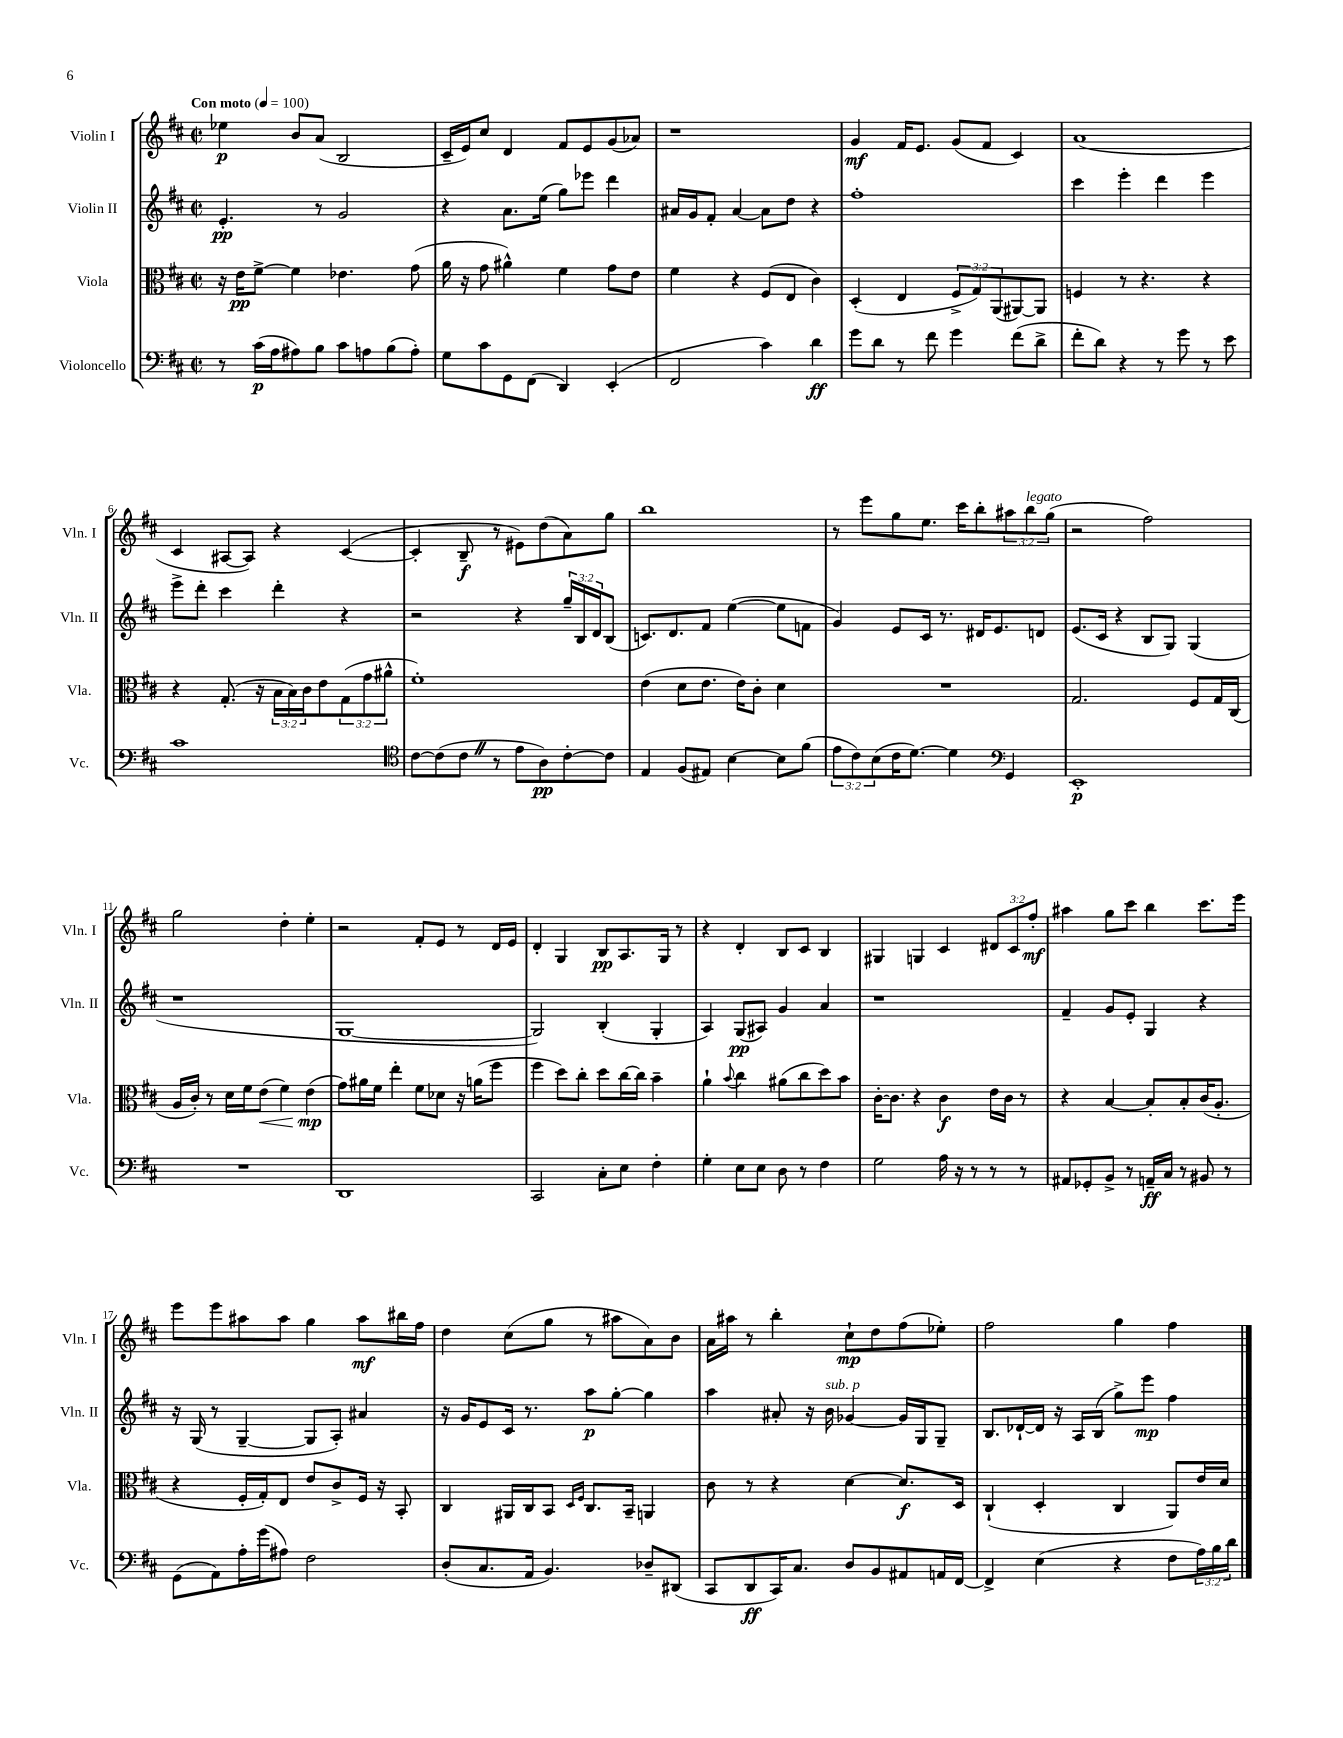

**kern	**dynam	**kern	**dynam	**kern	**dynam	**kern	**dynam
*part4	*part4	*part3	*part3	*part2	*part2	*part1	*part1
*staff4	*staff4	*staff3	*staff3	*staff2	*staff2	*staff1	*staff1
*I"Violoncello	*	*I"Viola	*	*I"Violin II	*	*I"Violin I	*
*I'Vc.	*	*I'Vla.	*	*I'Vln. II	*	*I'Vln. I	*
*clefF4	*	*clefC3	*	*clefG2	*	*clefG2	*
*k[f#c#]	*	*k[f#c#]	*	*k[f#c#]	*	*k[f#c#]	*
*M2/2	*	*M2/2	*	*M2/2	*	*M2/2	*
*met(c|)	*	*met(c|)	*	*met(c|)	*	*met(c|)	*
*MM100	*	*MM100	*	*MM100	*	*MM100	*
=1	=1	=1	=1	=1	=1	=1	=1
!	!	!	!	!	!	!LO:TX:a:B:t=Con moto	!
8r	.	16r	.	4.e'/	pp	4ee-X\	p
.	.	16e\KL	pp	.	.	.	.
(16c#\LL	p	[8f#^\J	.	.	.	.	.
16A\J	.	.	.	.	.	.	.
8A#X\)	.	4f#\]	.	.	.	8b/L	.
8B\J	.	.	.	8r	.	(8a/J	.
8c#\L	.	4.e-X\	.	2g/	.	2B/	.
8An\	.	.	.	.	.	.	.
(8B\	.	.	.	.	.	.	.
8A'\J)	.	(8g\	.	.	.	.	.
=2	=2	=2	=2	=2	=2	=2	=2
8G\L	.	16a\	.	4r	.	16c#~/LL	.
.	.	16r	.	.	.	16e/J)	.
8c#\	.	8g\	.	.	.	8cc#/J	.
8GG\	.	4a#X^^\)	.	8.a\L	.	4d/	.
(8FF#\J	.	.	.	.	.	.	.
.	.	.	.	(16ee\Jk	.	.	.
4DD/)	.	4f#\	.	8gg\L)	.	8f#/L	.
.	.	.	.	8eee-X\J	.	8e/	.
(4EE'/	.	8g\L	.	4ddd\	.	(8g/	.
.	.	8e\J	.	.	.	8a-X/J)	.
=3	=3	=3	=3	=3	=3	=3	=3
2FF#/	.	4f#\	.	16a#X/LL	.	1r	.
.	.	.	.	16g/J	.	.	.
.	.	.	.	8f#'/J	.	.	.
.	.	4r	.	[4a#/	.	.	.
4c#\)	.	(8F#/L	.	8a#\L]	.	.	.
.	.	8E/J	.	8dd\J	.	.	.
4d\	ff	4c#\)	.	4r	.	.	.
=4	=4	=4	=4	=4	=4	=4	=4
8g\L	.	(4D'/	.	1ff#'	.	4g/	mf
8d\J	.	.	.	.	.	.	.
8r	.	4E/	.	.	.	16f#/KL	.
.	.	.	.	.	.	8.e/J	.
8f#\	.	.	.	.	.	.	.
4g\	.	12F#^/L	.	.	.	(8g/L	.
.	.	12G/)	.	.	.	.	.
.	.	.	.	.	.	8f#/J	.
.	.	(12AA/	.	.	.	.	.
(8f#\L	.	[8AA#X/)	.	.	.	4c#/)	.
8d^\J	.	8AA#/J]	.	.	.	.	.
=5	=5	=5	=5	=5	=5	=5	=5
8f#'\L	.	4Fn/	.	4ccc#\	.	(1a	.
8d\J)	.	.	.	.	.	.	.
4r	.	8r	.	4eee'\	.	.	.
.	.	4.r	.	.	.	.	.
8r	.	.	.	4ddd\	.	.	.
8g\	.	.	.	.	.	.	.
8r	.	4r	.	4eee\	.	.	.
8e\	.	.	.	.	.	.	.
!!LO:LB:g=z
=6	=6	=6	=6	=6	=6	=6	=6
1c#	.	4r	.	8eee^\L	.	4c#/	.
.	.	.	.	8ddd'\J	.	.	.
.	.	(8.G'/	.	4ccc#\	.	[8A#X/L	.
.	.	.	.	.	.	8A#/J])	.
.	.	16r	.	.	.	.	.
.	.	24B\LL	.	4ddd'\	.	4r	.
.	.	24B\)	.	.	.	.	.
.	.	24c#\J	.	.	.	.	.
.	.	8e\	.	.	.	.	.
.	.	(12G\	.	4r	.	([4c#/	.
.	.	12g\	.	.	.	.	.
.	.	12a#X^^\J	.	.	.	.	.
=7	=7	=7	=7	=7	=7	=7	=7
*clefC4	*	*	*	*	*	*	*
[8c#\L	.	1f#')	.	2r	.	4c#'/]	.
(8c#\]	.	.	.	.	.	.	.
8c#Z\J	.	.	.	.	.	8B~/	f
8r	.	.	.	.	.	8r	.
8e\L	.	.	.	4r	.	8e#X\L)	.
8A\)	pp	.	.	.	.	(8dd\	.
[8c#'\	.	.	.	24gg~/LL	.	8a\)	.
.	.	.	.	24B/	.	.	.
.	.	.	.	24d/J	.	.	.
8c#\J]	.	.	.	(8B/J	.	8gg\J	.
=8	=8	=8	=8	=8	=8	=8	=8
4E/	.	(4e\	.	8.cn/L)	.	1bb	.
.	.	.	.	8.d/	.	.	.
(8F#/L	.	8d\L	.	.	.	.	.
8E#X/J)	.	8.e\J	.	8f#/J	.	.	.
[4B\	.	.	.	([4ee\	.	.	.
.	.	16e\KL)	.	.	.	.	.
.	.	8c#'\J	.	.	.	.	.
8B\L]	.	4d\	.	8ee\L]	.	.	.
(8f#\J	.	.	.	8fn\J	.	.	.
=9	=9	=9	=9	=9	=9	=9	=9
12e\L	.	1r	.	4g/)	.	8r	.
12c#\)	.	.	.	.	.	.	.
.	.	.	.	.	.	8eee\L	.
(12B\	.	.	.	.	.	.	.
16c#\K	.	.	.	8e/L	.	8gg\	.
[8.d\J)	.	.	.	.	.	.	.
.	.	.	.	16c#/Jk	.	8.ee\J	.
.	.	.	.	8.r	.	.	.
4d\]	.	.	.	.	.	.	.
.	.	.	.	.	.	16ccc#\KL	.
.	.	.	.	16d#X/KL	.	8bb'\	.
.	.	.	.	8.e/	.	.	.
*clefF4	*	*	*	*	*	*	*
4GG/	.	.	.	.	.	12aa#X\	.
!	!	!	!	!	!	!LO:TX:a:i:t=legato	!
.	.	.	.	.	.	12bb\	.
.	.	.	.	8dn/J	.	.	.
.	.	.	.	.	.	(12gg\J	.
=10	=10	=10	=10	=10	=10	=10	=10
1EE'	p	2.G/	.	(8.e/L	.	2r	.
.	.	.	.	16c#/Jk	.	.	.
.	.	.	.	4r	.	.	.
.	.	.	.	8B/L	.	2ff#\)	.
.	.	.	.	8G/J)	.	.	.
.	.	8F#/L	.	(4G/	.	.	.
.	.	16G/L	.	.	.	.	.
.	.	(16C#/JJ	.	.	.	.	.
!!LO:LB:g=z
=11	=11	=11	=11	=11	=11	=11	=11
1r	.	16A/LL	.	1r	.	2gg\	.
.	.	16c#'/JJ)	.	.	.	.	.
.	.	8r	.	.	.	.	.
.	.	16d\LL	.	.	.	.	.
.	.	16f#\J	.	.	.	.	.
!	!	!	!LO:HP:b	!	!	!	!
.	.	(8e\J	<	.	.	.	.
.	.	4f#\)	.	.	.	4dd'\	.
.	.	(4e\	mp	.	.	4ee'\	.
.	.	.	[	.	.	.	.
=12	=12	=12	=12	=12	=12	=12	=12
1DD	.	8g\L)	.	[1G	.	2r	.
.	.	16a#X\L	.	.	.	.	.
.	.	16f#\JJ	.	.	.	.	.
.	.	4ee'\	.	.	.	.	.
.	.	8f#\L	.	.	.	8f#'/L	.
.	.	8d-X\J	.	.	.	8e/J	.
.	.	16r	.	.	.	8r	.
.	.	(16an\KL	.	.	.	.	.
.	.	8ff#\J	.	.	.	16d/LL	.
.	.	.	.	.	.	16e/JJ	.
=13	=13	=13	=13	=13	=13	=13	=13
2CC#/	.	4ff#\	.	2G/])	.	4d'/	.
.	.	8dd\L)	.	.	.	4G/	.
.	.	8cc#'\J	.	.	.	.	.
8C#'\L	.	8dd\L	.	(4B'/	.	8B/L	pp
8E\J	.	[16cc#\L	.	.	.	8.A/	.
.	.	16cc#\JJ]	.	.	.	.	.
4F#'\	.	4b~\	.	4G'/	.	.	.
.	.	.	.	.	.	16G/Jk	.
.	.	.	.	.	.	8r	.
=14	=14	=14	=14	=14	=14	=14	=14
4G'\	.	4a`\	.	4A/)	.	4r	.
.	.	8qqb/	.	.	.	.	.
8E\L	.	4cc#\	.	(8G/L	pp	4d'/	.
8E\J	.	.	.	8A#X/J)	.	.	.
8D\	.	(8a#X\L	.	4g/	.	8B/L	.
8r	.	8cc#\	.	.	.	8c#/J	.
4F#\	.	8dd\)	.	4a/	.	4B/	.
.	.	8b\J	.	.	.	.	.
=15	=15	=15	=15	=15	=15	=15	=15
2G\	.	[16c#'\KL	.	1r	.	4G#X/	.
.	.	8.c#\J]	.	.	.	.	.
.	.	4r	.	.	.	4Gn/	.
16A\	.	4c#\	f	.	.	4c#/	.
16r	.	.	.	.	.	.	.
8r	.	.	.	.	.	.	.
8r	.	16e\LL	.	.	.	12d#X/L	.
.	.	16c#\JJ	.	.	.	.	.
.	.	.	.	.	.	12c#/	.
8r	.	8r	.	.	.	.	.
.	.	.	.	.	.	12ff#'/J	mf
=16	=16	=16	=16	=16	=16	=16	=16
8AA#X/L	.	4r	.	4f#~/	.	4aa#X\	.
8GG-X'/	.	.	.	.	.	.	.
8BB^/J	.	[4B/	.	8g/L	.	8gg\L	.
8r	.	.	.	8e'/J	.	8ccc#\J	.
16AAn~/LL	ff	8B'/L]	.	4G/	.	4bb\	.
16C#/JJ	.	.	.	.	.	.	.
8r	.	8B'/	.	.	.	.	.
8BB#X/	.	(16c#/K	.	4r	.	8.ccc#\L	.
.	.	8.A'/J	.	.	.	.	.
8r	.	.	.	.	.	.	.
.	.	.	.	.	.	16eee\Jk	.
!!LO:LB:g=z
=17	=17	=17	=17	=17	=17	=17	=17
(8GG\L	.	4r	.	16r	.	8eee\L	.
.	.	.	.	(16G/	.	.	.
8AA\)	.	.	.	8r	.	8eee\	.
16A'\L	.	16F#'/LL	.	[4G~/	.	8aa#X\	.
(16g\J	.	16G'/J)	.	.	.	.	.
8A#X\J)	.	8E/J	.	.	.	8aa#\J	.
2F#\	.	8e/L	.	8G/L]	.	4gg\	.
.	.	8c#^/	.	8A'/J)	.	.	.
.	.	16F#/Jk	.	4a#X/	.	8aa#\L	mf
.	.	16r	.	.	.	.	.
.	.	8BB'/	.	.	.	16bb#X\L	.
.	.	.	.	.	.	16ff#\JJ	.
=18	=18	=18	=18	=18	=18	=18	=18
(8D'/L	.	4C#/	.	16r	.	4dd\	.
.	.	.	.	16g/KL	.	.	.
8.C#/	.	.	.	8e/	.	.	.
.	.	16AA#X/LL	.	16c#/Jk	.	(8cc#\L	.
16AA/Jk	.	16C#/J	.	8.r	.	.	.
4.BB/)	.	8BB/J	.	.	.	8gg\J	.
.	.	16qqD/LL	.	.	.	.	.
.	.	16qqF#/JJ	.	.	.	.	.
.	.	8.C#/L	.	8aa\L	p	8r	.
.	.	.	.	[8gg'\J	.	8aa#X\L	.
.	.	16BB~/Jk	.	.	.	.	.
8D-X~/L	.	4AAn/	.	4gg\]	.	8a\)	.
(8DD#X/J	.	.	.	.	.	8b\J	.
=19	=19	=19	=19	=19	=19	=19	=19
8CC#/L	.	8c#\	.	4aa\	.	16a\LL	.
.	.	.	.	.	.	16aa#X\JJ	.
8DD/	ff	8r	.	.	.	8r	.
16CC#/K)	.	4r	.	8a#X'/	.	4bb'\	.
8.C#/J	.	.	.	.	.	.	.
.	.	.	.	16r	.	.	.
!	!	!	!	!LO:TX:a:i:t=sub. p	!	!	!
.	.	.	.	16b\	.	.	.
8D/L	.	[4d\	.	[4g-X/	.	8cc#`\L	mp
8BB/	.	.	.	.	.	8dd\	.
8AA#X/	.	8.d/L]	f	16g-/LL]	.	(8ff#\	.
.	.	.	.	16G/J	.	.	.
16AAn/L	.	.	.	8G~/J	.	8ee-X'\J)	.
[16FF#/JJ	.	16D/Jk	.	.	.	.	.
=20	=20	=20	=20	=20	=20	=20	=20
4FF#^/]	.	(4C#`/	.	8.B/L	.	2ff#\	.
.	.	.	.	[16d-X`/L	.	.	.
(4E\	.	4D'/	.	16d-/JJ]	.	.	.
.	.	.	.	16r	.	.	.
.	.	.	.	16A/LL	.	.	.
.	.	.	.	(16B/JJ	.	.	.
4r	.	4C#/	.	8gg^\L)	.	4gg\	.
.	.	.	.	8eee\J	mp	.	.
8F#\L	.	8AA/L)	.	4ff#\	.	4ff#\	.
24A\L)	.	16e/L	.	.	.	.	.
24B\	.	.	.	.	.	.	.
.	.	16d/JJ	.	.	.	.	.
24d\JJ	.	.	.	.	.	.	.
==	==	==	==	==	==	==	==
*-	*-	*-	*-	*-	*-	*-	*-
